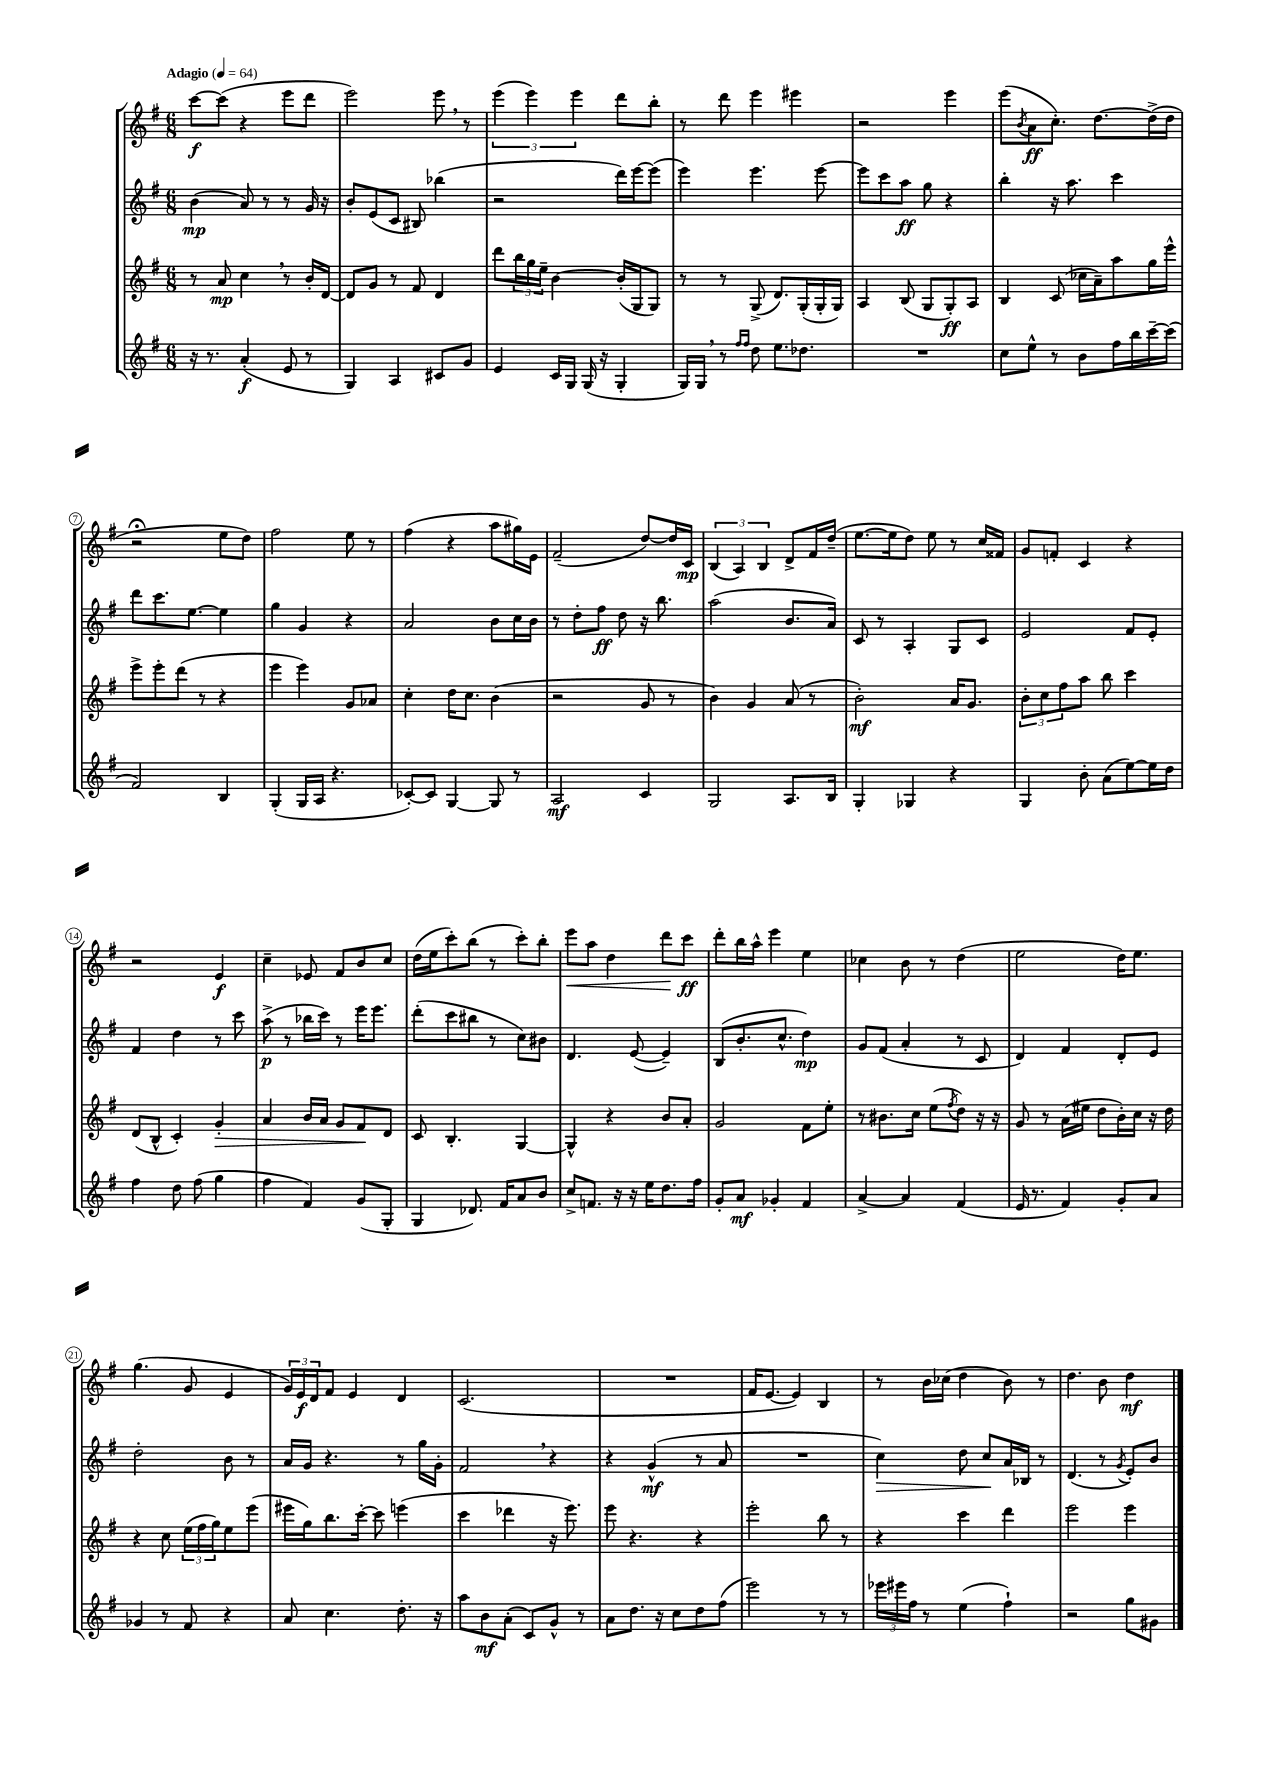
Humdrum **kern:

**kern	**kern	**kern	**kern
*staff4	*staff3	*staff2	*staff1
*clefG2	*clefG2	*clefG2	*clefG2
*k[f#]	*k[f#]	*k[f#]	*k[f#]
*M6/8	*M6/8	*M6/8	*M6/8
*MM64	*MM64	*MM64	*MM64
16r	8r	(4b	[8ccc
8.r	.	.	.
.	8a	.	(8ccc]
(4a'	4cc	8a)	4r
.	.	8r	.
8e	8r	8r	8eee
8r	16b'	16g	8ddd
.	[16d	16r	.
=	=	=	=
4G)	8d]	8b'	2eee)
.	8g	(8e	.
4A	8r	8c	.
.	8f#	8B#)	.
8c#	4d	(4bb-	8eee
8g	.	.	8r
=	=	=	=
4e	8ddd	2r	(6eee
.	24bb	.	.
.	24gg	.	6eee)
.	24ee~	.	.
16c	[4b	.	.
16G	.	.	.
.	.	.	6eee
(16G	.	.	.
16r	.	.	.
4G'	(16b']	16ddd)	8ddd
.	16G	[16eee	.
.	8G)	(8eee]	8bb'
=	=	=	=
16G)	8r	4eee)	8r
16G	.	.	.
8r	8r	.	8ddd
16qqff#	.	.	.
16qqff#	.	.	.
8dd	(8G^	4.eee	4eee
8.ee	8.d)	.	.
.	.	.	4eee#
8.dd-	(16G'	.	.
.	16G'	[8eee	.
.	16G)	.	.
=	=	=	=
2.r	4A	8eee]	2r
.	.	8ccc	.
.	(8B	8aa	.
.	8G	8gg	.
.	8G')	4r	4eee
.	8A	.	.
=	=	=	=
8cc	4B	4bb'	(8eee
.	.	.	8qb
8ee^^	.	.	8a
8r	(8c	16r	8.cc')
.	.	8.aa	.
8b	16cc-	.	.
.	16a~)	.	[8.dd
16ff#	8aa	4ccc	.
16bb	.	.	.
[16ccc~	16gg	.	(16dd^]
(16ccc]	16eee^^	.	16dd
=	=	=	=
2f#)	8eee^	8ddd	2r;
.	8eee'	8.ccc	.
.	(8ddd	.	.
.	.	[8.ee	.
.	8r	.	.
4B	4r	4ee]	8ee
.	.	.	8dd)
=	=	=	=
(4G'	4eee	4gg	2ff#
16G	4eee)	4g	.
16A	.	.	.
4.r	.	.	.
.	8g	4r	8ee
.	8a-	.	8r
=	=	=	=
[8c-')	4cc'	2a	(4ff#
8c-]	.	.	.
[4G	16dd	.	4r
.	8.cc	.	.
8G]	(4b	8b	8aa
8r	.	16cc	16gg#)
.	.	16b	16e
=	=	=	=
2A	2r	8r	(2f#~
.	.	8dd'	.
.	.	8ff#	.
.	.	8dd	.
4c	8g	16r	[8dd)
.	.	8.bb	.
.	8r	.	16dd]
.	.	.	16c
=	=	=	=
2G	4b)	(2aa	(6B
.	.	.	6A)
.	4g	.	.
.	.	.	6B
8.A	(8a	8.b	8d^
.	8r	.	16f#
16B	.	16a)	(16dd~
=	=	=	=
4G'	2b')	8c	[8.ee
.	.	8r	.
.	.	.	16ee]
4G-	.	4A'	8dd)
.	.	.	8ee
4r	16a	8G	8r
.	8.g	.	.
.	.	8c	16cc
.	.	.	16f##
=	=	=	=
4G	12b'	2e	8g
.	12cc	.	.
.	.	.	8f'
.	12ff#	.	.
8b'	8aa	.	4c
(8a	8bb	.	.
[8ee)	4ccc	8f#	4r
16ee]	.	8e'	.
16dd	.	.	.
=	=	=	=
4ff#	(8d	4f#	2r
.	8B^^	.	.
8dd	4c')	4dd	.
(8ff#	.	.	.
4gg	4g'	8r	4e
.	.	8ccc	.
=	=	=	=
4ff#	4a	(8aa^	4cc~
.	.	8r	.
4f#)	16b	16bb-	8e-
.	16a	16ccc)	.
.	8g	8r	8f#
(8g	8f#	16eee	8b
.	.	8.eee	.
8G'	8d	.	8cc
=	=	=	=
4G	8c	(8ddd'	(16dd
.	.	.	16ee
.	4.B'	8ccc	8ccc')
8.d-)	.	8bb#	(8bb
.	.	8r	8r
16f#	.	.	.
8a	[4G	8cc)	8ccc')
8b	.	8b#	8bb'
=	=	=	=
8cc^	4G^^]	4.d	8eee
8.f	.	.	8aa
.	4r	.	4dd
16r	.	.	.
16r	.	([8e	.
16ee	.	.	.
8.dd	8b	4e~])	8ddd
.	8a'	.	8ccc
16ff#	.	.	.
=	=	=	=
8g'	2g	(8B	8ddd'
8a	.	8.b'	16bb
.	.	.	16aa^^
4g-'	.	.	4eee
.	.	8.cc^^	.
4f#	8f#	4dd)	4ee
.	8ee'	.	.
=	=	=	=
[4a^	8r	8g	4cc-
.	8.b#	(8f#	.
4a]	.	4a'	8b
.	16cc	.	.
.	(8ee	.	8r
.	8qff#	.	.
(4f#	8dd)	8r	(4dd
.	16r	8c	.
.	16r	.	.
=	=	=	=
16e	8g	4d)	2ee
8.r	.	.	.
.	8r	.	.
4f#)	(16a	4f#	.
.	16ee#	.	.
.	8dd	.	.
8g'	16b')	8d'	16dd)
.	16cc	.	8.ee
8a	16r	8e	.
.	16dd	.	.
=	=	=	=
4g-	4r	2dd'	(4.gg
8r	8cc	.	.
8f#	(24ee	.	8g
.	24ff#	.	.
.	24gg)	.	.
4r	8ee	8b	4e
.	(8eee	8r	.
=	=	=	=
8a	16eee#	16a	24g)
.	.	.	24e
.	16gg)	16g	.
.	.	.	24d
4.cc	8.bb	4.r	8f#
.	.	.	4e
.	[16ccc'	.	.
.	8ccc]	.	.
8.dd'	(4eee	8r	4d
.	.	16gg	.
16r	.	16g'	.
=	=	=	=
8aa	4ccc	2f#	(2.c
8b	.	.	.
(8a'	4ddd-	.	.
8c)	.	.	.
8g^^	16r	4r	.
.	8.eee)	.	.
8r	.	.	.
=	=	=	=
8a	8eee	4r	2.r
8.dd	4.r	.	.
.	.	(4g^^	.
16r	.	.	.
8cc	.	.	.
8dd	4r	8r	.
(8ff#	.	8a	.
=	=	=	=
2eee)	2eee'	2.r	16f#
.	.	.	[8.e
.	.	.	4e])
8r	8bb	.	4B
8r	8r	.	.
=	=	=	=
24eee-	4r	4cc)	8r
24eee#	.	.	.
24ff#	.	.	.
8r	.	.	16b
.	.	.	(16cc-
(4ee	4ccc	8dd	4dd
.	.	8cc	.
4ff#`)	4ddd	16a	8b)
.	.	16B-	.
.	.	8r	8r
=	=	=	=
2r	2eee	(4.d	4.dd
.	.	8r	8b
.	.	8qg	.
8gg	4eee	8e')	4dd
8g#	.	8b	.
==	==	==	==
*-	*-	*-	*-
